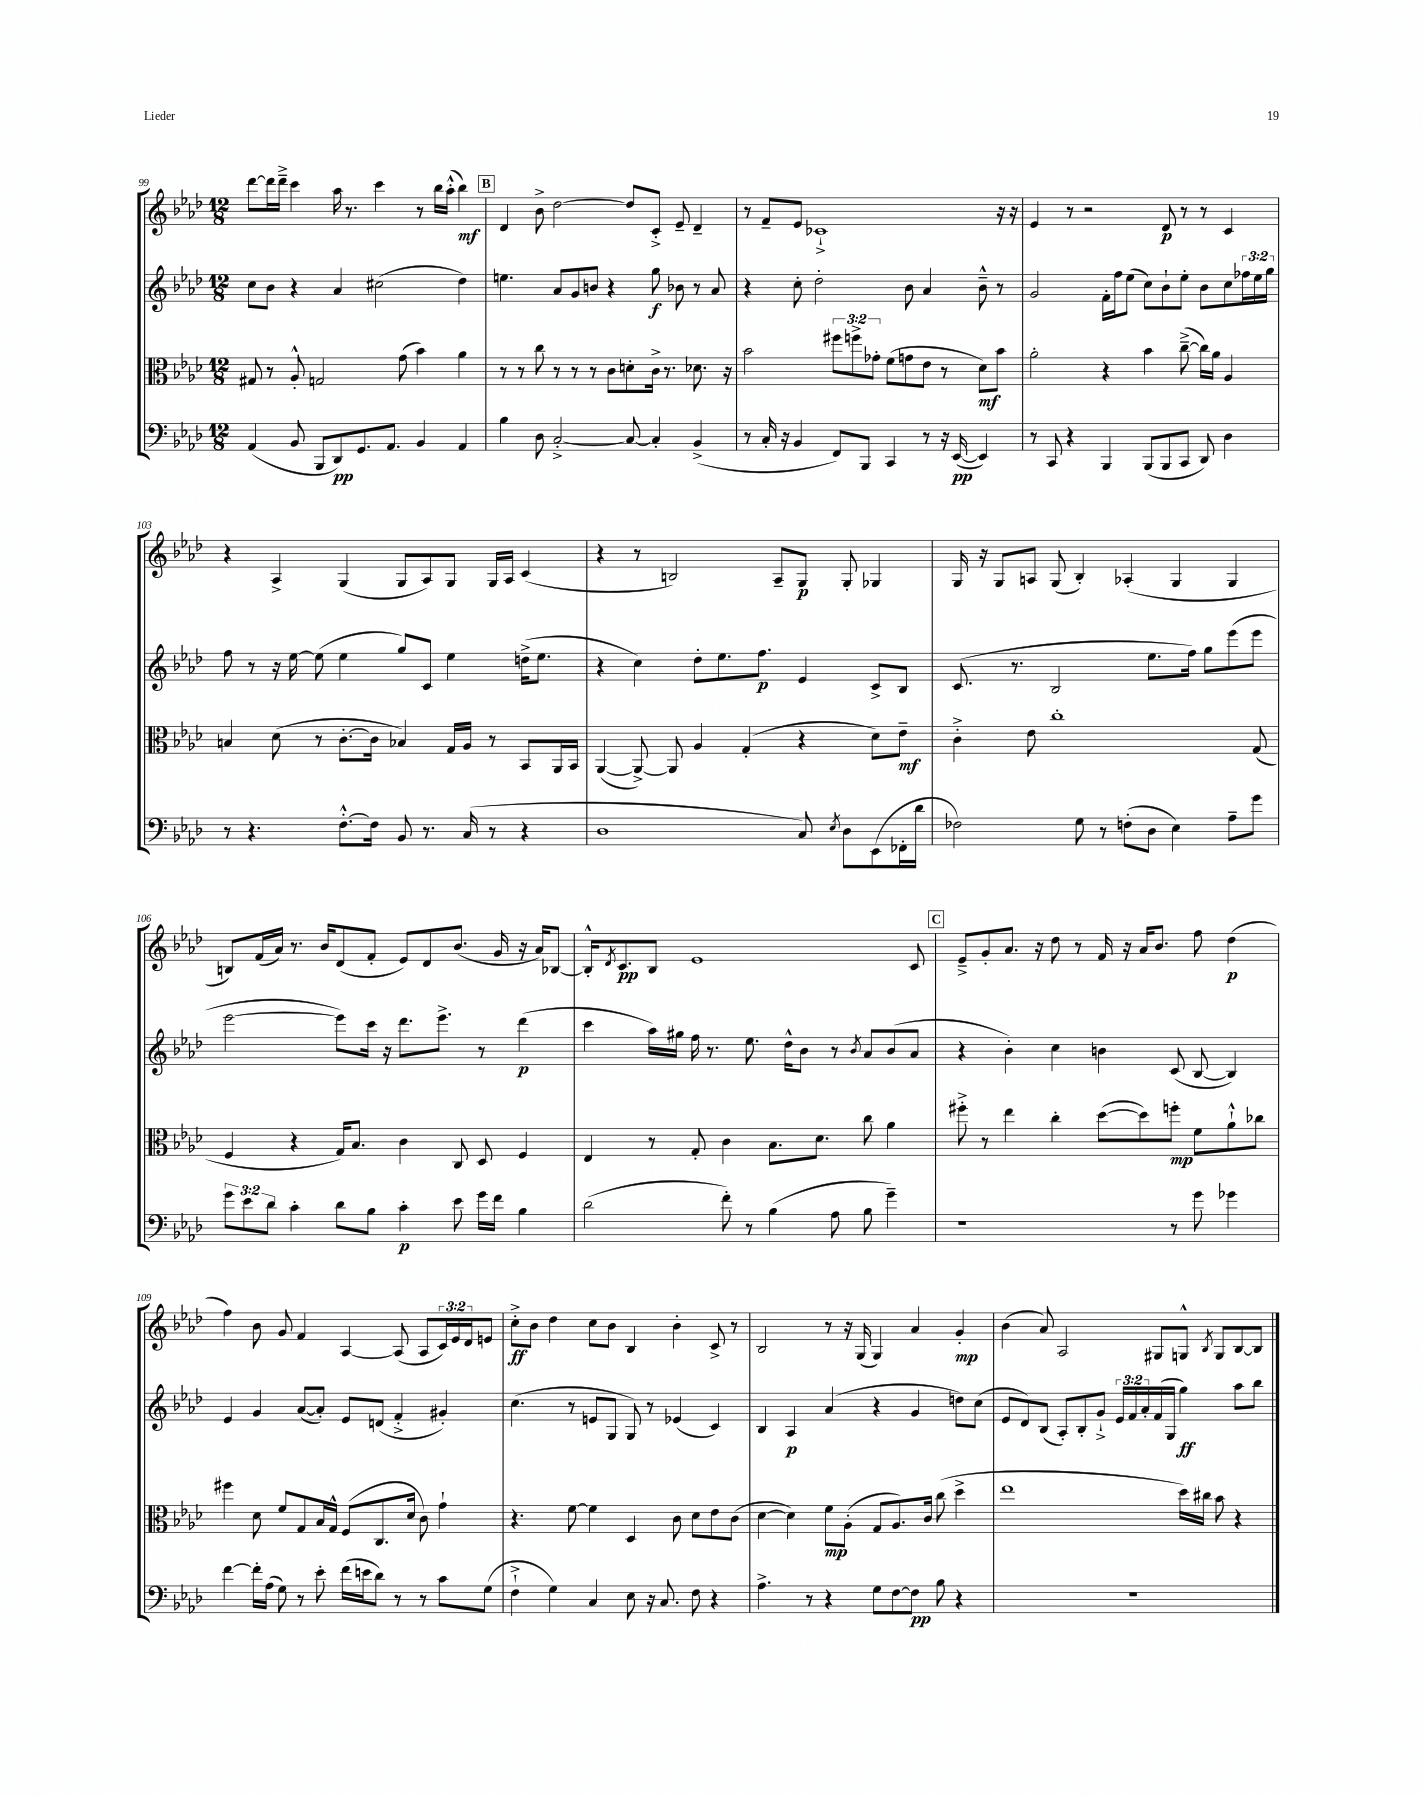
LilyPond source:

<<
\new StaffGroup <<
\new Staff = "s0" {
    \clef treble \key aes \major \numericTimeSignature \time 12/8 \override Staff.TupletNumber.text = #tuplet-number::calc-fraction-text
    des'''8~ des'''16 des'''16---> c'''4 aes''16 r8. c'''4 r8 bes''16 aes''16-.-^( bes''4\mf) |
    \mark \markup { \box "B" } des'4 bes'8-> des''2~ des''8 c'8-.-> ees'8-- des'4-- |
    r8 f'8-- ees'8 ces'1-!-> r16 r16 |
    ees'4 r8 r2 des'8\p r8 r8 c'4 |
    r4 aes4-> g4( g8 aes8) g8 g16 aes16 c'4( |
    r4 r8 b2) aes8-- g8\p g8-. ges4 |
    g16 r16 g8 a8 g8( bes4-.) aes4-.( g4 g4 |
    b8) f'16( aes'16) r8. bes'16 des'8( f'8-. ees'8) des'8 bes'8.( g'16 r16 aes'16) bes8~ |
    bes16-.-^ \acciaccatura { des'8 } c'8.\pp bes8 ees'1 c'8 |
    \mark \markup { \box "C" } ees'8---> g'8-. aes'8. r16 des''8 r8 f'16 r16 aes'16 bes'8. f''8 des''4\p( |
    f''4) bes'8 g'8 f'4 aes4~ aes8( aes8 \tuplet 3/2 { c'16) ees'16 des'16 } e'8 |
    c''8-.->\ff bes'8 des''4 c''8 bes'8 bes4 bes'4-. c'8-> r8 |
    bes2 r8 r16 g16( g4) aes'4 g'4-.\mp |
    bes'4( aes'8) aes2 gis8 g8-^ \acciaccatura { bes8 } g8 bes8~ bes8 \bar "|." |
}
\new Staff = "s1" {
    \clef treble \key aes \major \numericTimeSignature \time 12/8 \override Staff.TupletNumber.text = #tuplet-number::calc-fraction-text
    c''8 bes'8 r4 aes'4 cis''2( des''4) |
    \mark \markup { \box "B" } e''4. aes'8 g'8 b'8 r4 g''8\f bes'8 r8 aes'8 |
    r4 c''8-. des''2-. bes'8 aes'4 bes'8---^ r8 |
    g'2 f'16-. f''16 ees''8( c''8) bes'8-! ees''8-. bes'8 c''8 \tuplet 3/2 { fes''16 ees''16 g''16 } |
    f''8 r8 r16 ees''16~ ees''8( ees''4 g''8) c'8 ees''4 d''16->( ees''8. |
    r4 c''4) des''8-. ees''8. f''8.\p ees'4 c'8-> bes8 |
    c'8.( r8. bes2 ees''8. f''16) g''8 ees'''8( ees'''8 |
    ees'''2~ ees'''8) c'''16 r16 des'''8. ees'''8.-> r8 des'''4\p( |
    c'''4 aes''16) gis''16 f''16 r8. ees''8. des''16-^ bes'8 r8 \acciaccatura { bes'8 } aes'8 bes'8( aes'8 |
    \mark \markup { \box "C" } r4 bes'4-.) c''4 b'4 c'8( bes8~ bes4) |
    ees'4 g'4 aes'8~( aes'8-.) ees'8 d'8( f'4-.-> gis'4-.) |
    c''4.( r8 e'8 g8 g8) r8 ees'4( c'4) |
    bes4 aes4\p aes'4( r4 g'4 d''8) c''8( |
    ees'8 des'8) bes8( aes8-.) bes8-. g'8-!-> \tuplet 3/2 { ees'16 f'16 aes'16-. } f'16( g16 g''4\ff) aes''8 bes''8 \bar "|." |
}
\new Staff = "s2" {
    \clef alto \key aes \major \numericTimeSignature \time 12/8 \override Staff.TupletNumber.text = #tuplet-number::calc-fraction-text
    gis8 r8 aes8-.-^ g2 g'8( bes'4) aes'4 |
    \mark \markup { \box "B" } r8 r8 c''8 r8 r8 r8 c'8 d'8-. c'16-> r8. des'8. r16 |
    bes'2 \tuplet 3/2 { fis''8 f''8-> ges'8-. } f'8( g'8 ees'8 r8 des'8\mf) bes'8 |
    aes'2-. r4 bes'4 c''8~--->( c''16) aes'16 aes4 |
    b4 des'8( r8 c'8.~-. c'16 bes4) g16 aes16 r8 bes,8 aes,16 bes,16 |
    aes,4~( aes,8~->) aes,8 aes4 g4-.( r4 des'8) ees'8--\mf |
    c'4-.-> ees'8 c''1-. g8( |
    f4 r4 g16) bes8. c'4 c8 des8 f4 |
    ees4 r8 g8-. c'4 bes8. des'8. c''8 aes'4 |
    \mark \markup { \box "C" } fis''8-.-> r8 ees''4 c''4-. des''8~( des''8) f''8-.\mp f'8 aes'8-!-^ ces''8 |
    fis''4 des'8 f'8 g8 bes16 g16-^ f8( c8. des'16 c'8) g'4-! |
    r4. f'8~ f'4 des4 c'8 des'8 ees'8 c'8( |
    des'4~ des'4) f'8\mp aes8-.( g8 aes8.) c'16 c''8( des''4-> |
    ees''1 des''16) cis''16 bes'8 r4 \bar "|." |
}
\new Staff = "s3" {
    \clef bass \key aes \major \numericTimeSignature \time 12/8 \override Staff.TupletNumber.text = #tuplet-number::calc-fraction-text
    aes,4( bes,8 bes,,8 des,8\pp) g,8. aes,8. bes,4 aes,4 |
    \mark \markup { \box "B" } bes4 des8 c2~-.-> c8~ c4-. bes,4->( |
    r8 c16-. r16 bes,4 f,8) bes,,8 c,4 r8 r16 ees,16~\pp( ees,4) |
    r8 c,8 r4 bes,,4 bes,,8( bes,,8 c,8 des,8) des4 |
    r8 r4. f8.~-.-^ f16 bes,8 r8. c16( r8 r4 |
    des1 c8) \acciaccatura { ees8 } des8 ees,8( fes,16-. des'16 |
    fes2) g8 r8 f8-.( des8 ees4) aes8-- g'8 |
    \tuplet 3/2 { g'8 ees'8 des'8 } c'4-. des'8 bes8 c'4-.\p ees'8 g'16 f'16 bes4 |
    des'2( f'8-.) r8 bes4( aes8 bes8 g'4--) |
    \mark \markup { \box "C" } r1 r8 g'8 ges'4 |
    f'4~ f'16-. aes16( g8) r8 ees'8-. f'16( e'16 des'8) r8 r8 c'8 g8( |
    f4-!-> g4) c4 ees8 r16 c8. f8 r4 |
    aes4.-> r8 r4 g8 f8~ f8\pp bes8 r4 |
    R1. \bar "|." |
}
>>
>>
\layout { \context { \Score currentBarNumber = #99 } }
